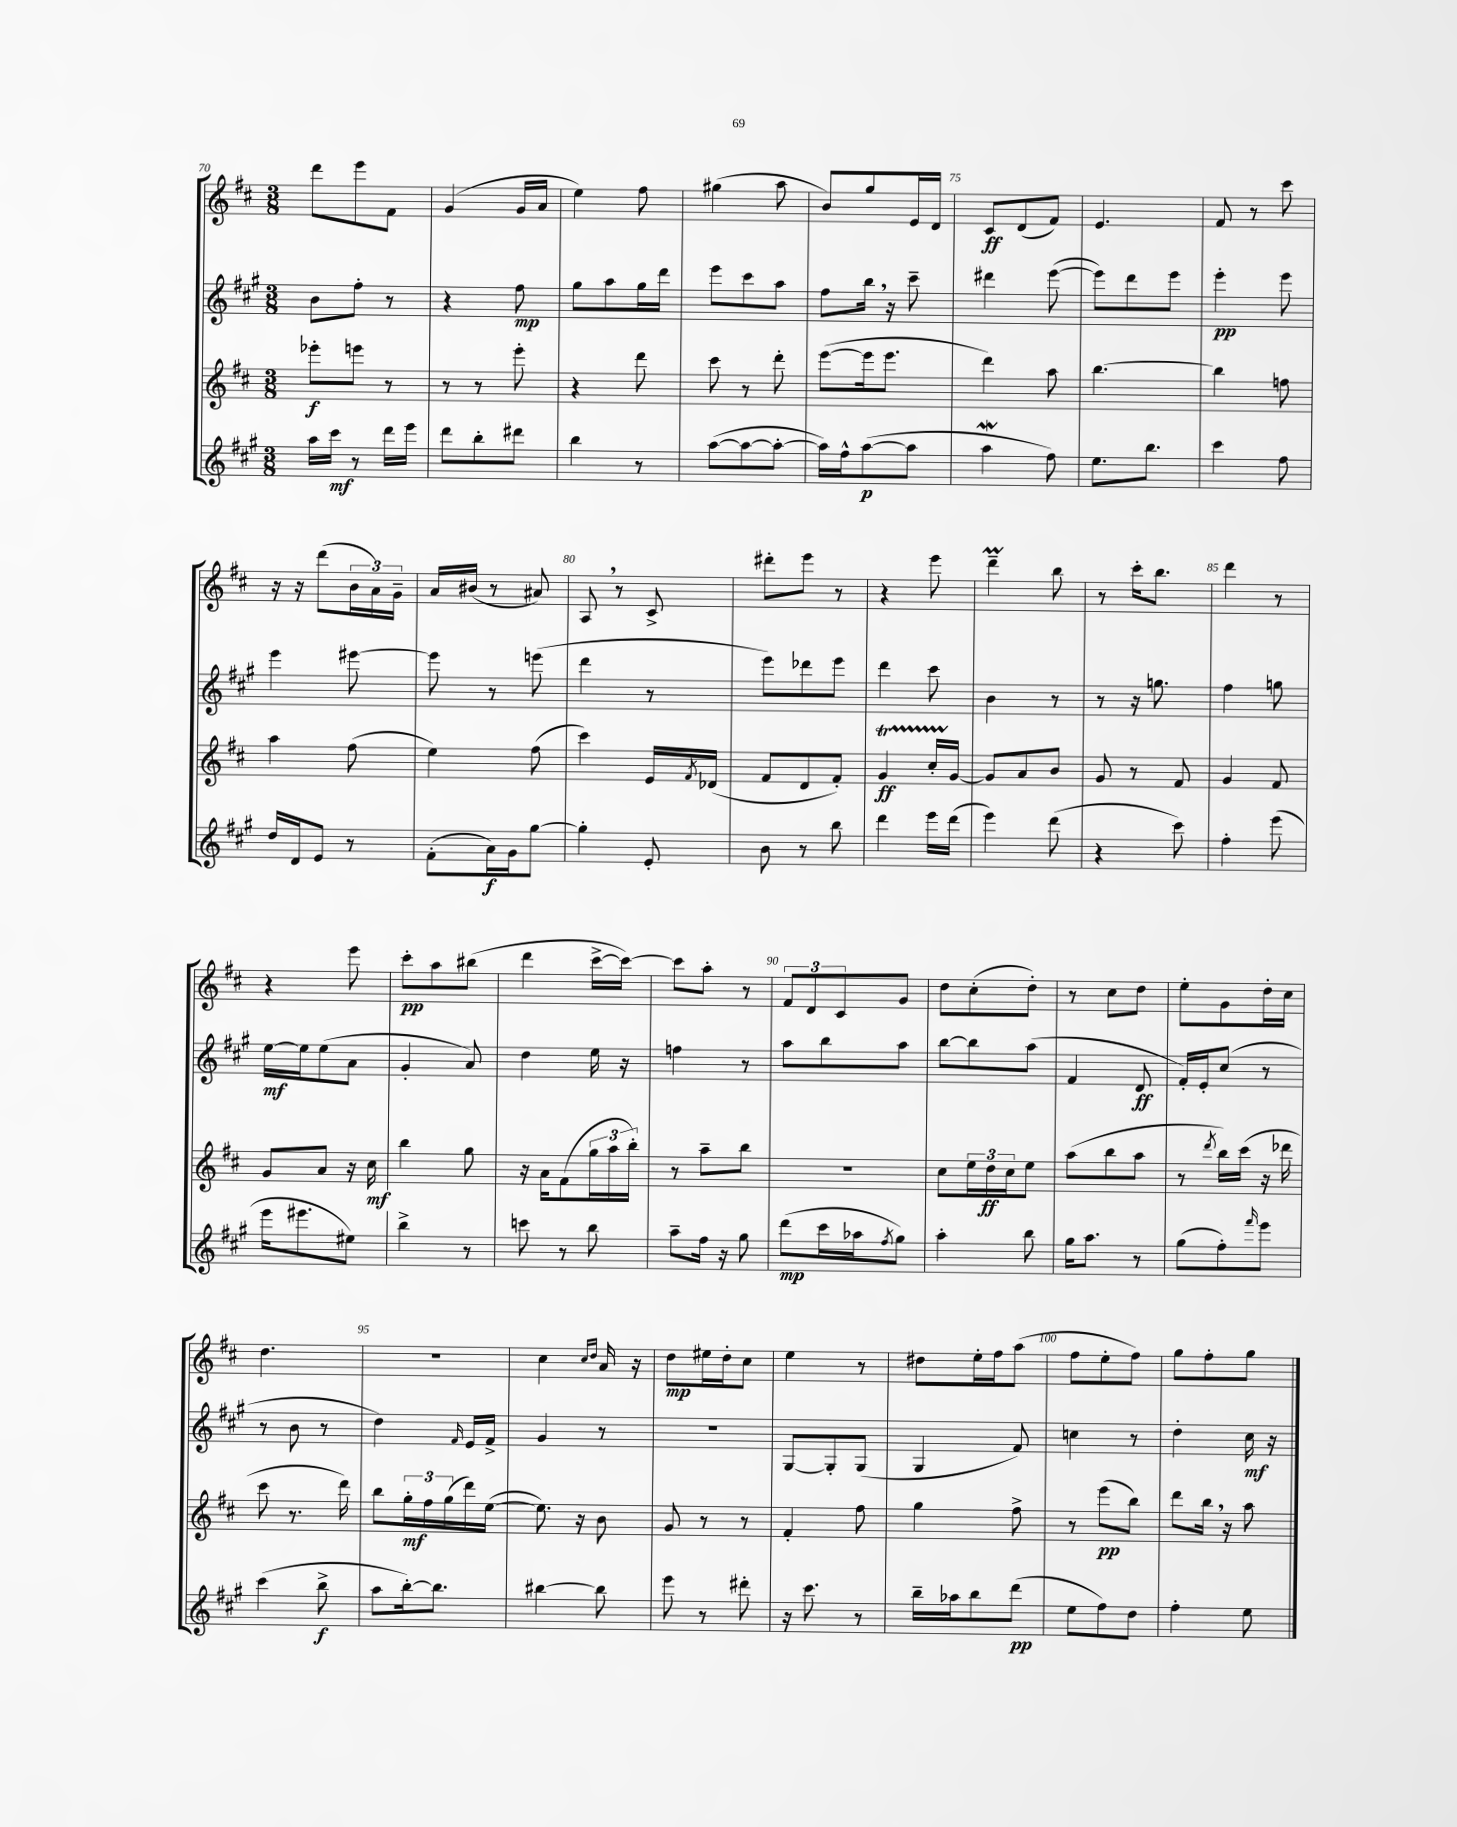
<<
\new StaffGroup <<
\new Staff = "s0" {
    \clef treble \key d \major \numericTimeSignature \time 3/8
    d'''8 e'''8 fis'8 |
    g'4( g'16 a'16 |
    e''4) fis''8 |
    gis''4( a''8 |
    b'8) g''8 e'16 d'16 |
    cis'8\ff d'8( fis'8) |
    e'4. |
    fis'8 r8 cis'''8 |
    r16 r16 d'''8( \tuplet 3/2 { b'16 a'16) g'16-- } |
    a'16 bis'16( r8 ais'8) |
    a8 \breathe r8 cis'8-> |
    dis'''8-. e'''8 r8 |
    r4 e'''8 |
    d'''4--\prall b''8 |
    r8 cis'''16-. b''8. |
    d'''4 r8 |
    r4 e'''8 |
    cis'''8-.\pp a''8 bis''8( |
    d'''4 cis'''16~-> cis'''16~) |
    cis'''8 a''8-. r8 |
    \tuplet 3/2 { fis'8 d'8 cis'8 } g'8 |
    d''8 cis''8-.( d''8-.) |
    r8 cis''8 d''8 |
    e''8-. g'8 d''16-. cis''16 |
    d''4. |
    r4. |
    cis''4 \grace { cis''16 d''16 } a'16 r16 |
    d''8\mp eis''16 d''16-. cis''8 |
    e''4 r8 |
    dis''8 e''16-. fis''16 a''8( |
    fis''8 e''8-. fis''8) |
    g''8 fis''8-. g''8 \bar "|." |
}
\new Staff = "s1" {
    \clef treble \key a \major \numericTimeSignature \time 3/8
    b'8 fis''8-. r8 |
    r4 fis''8\mp |
    gis''8 a''8 gis''16 d'''16 |
    e'''8 cis'''8 a''8 |
    fis''8 b''16 \breathe r16 cis'''8-- |
    dis'''4 e'''8~( |
    e'''8) d'''8 e'''8 |
    e'''4-.\pp e'''8 |
    e'''4 eis'''8~ |
    eis'''8 r8 e'''8( |
    d'''4 r8 |
    e'''8) des'''8 e'''8 |
    d'''4 cis'''8 |
    b'4 r8 |
    r8 r16 g''8. |
    fis''4 g''8 |
    e''16~\mf e''16 e''8( a'8 |
    gis'4-. a'8) |
    d''4 e''16 r16 |
    f''4 r8 |
    a''8 b''8 a''8 |
    b''8~ b''8 a''8( |
    fis'4 d'8\ff |
    fis'16-.) e'16-. cis''8( r8 |
    r8 b'8 r8 |
    d''4) \grace { fis'16 } e'16 fis'16-> |
    gis'4 r8 |
    R4. |
    gis8~ gis8-. gis8( |
    gis4 fis'8) |
    c''4 r8 |
    d''4-. cis''16\mf r16 \bar "|." |
}
\new Staff = "s2" {
    \clef treble \key d \major \numericTimeSignature \time 3/8
    ees'''8-.\f e'''8 r8 |
    r8 r8 e'''8-. |
    r4 d'''8 |
    cis'''8 r8 d'''8-. |
    e'''8~( e'''16 e'''8. |
    d'''4) a''8 |
    b''4.~ |
    b''4 f''8 |
    a''4 fis''8( |
    e''4) fis''8( |
    cis'''4) e'16 \acciaccatura { fis'8 } des'16( |
    fis'8 d'8 fis'8-.) |
    g'4\startTrillSpan\ff cis''16-. g'16~\stopTrillSpan |
    g'8 a'8 b'8 |
    g'8 r8 fis'8 |
    g'4 fis'8 |
    g'8 a'8 r16 cis''16\mf |
    b''4 g''8 |
    r16 a'16 fis'8( \tuplet 3/2 { g''16 a''16 b''16-.) } |
    r8 a''8-- b''8 |
    R4. |
    cis''8 \tuplet 3/2 { e''16 d''16\ff cis''16 } e''8 |
    a''8( b''8 a''8 |
    r8 \acciaccatura { d'''8 } b''16) cis'''16( r16 des'''16 |
    cis'''8 r8. d'''16) |
    b''8 \tuplet 3/2 { g''16-.\mf fis''16 g''16( } d'''16) e''16~( |
    e''8.) r16 b'8 |
    g'8 r8 r8 |
    fis'4-. fis''8 |
    g''4 fis''8-> |
    r8 e'''8\pp( b''8) |
    d'''8 b''16 \breathe r16 a''8 \bar "|." |
}
\new Staff = "s3" {
    \clef treble \key a \major \numericTimeSignature \time 3/8
    a''16 cis'''16\mf r8 d'''16 e'''16 |
    d'''8 b''8-. dis'''8 |
    b''4 r8 |
    a''8~( a''8~ a''8~-. |
    a''16) fis''16-^ a''8~\p( a''8 |
    a''4\mordent fis''8) |
    e''8. b''8. |
    cis'''4 fis''8 |
    d''16 d'16 e'8 r8 |
    fis'8-.( a'16\f) gis'16 gis''8~ |
    gis''4-. e'8-. |
    b'8 r8 b''8 |
    d'''4 e'''16 d'''16( |
    e'''4) d'''8( |
    r4 cis'''8) |
    fis''4-. e'''8( |
    e'''16 eis'''8. eis''8) |
    b''4-> r8 |
    c'''8 r8 b''8 |
    a''8-- fis''16 r16 gis''8 |
    d'''8\mp( cis'''16 aes''16 \acciaccatura { fis''8 } gis''8) |
    a''4-. b''8 |
    gis''16 a''8. r8 |
    gis''8( fis''8-.) \grace { fis'''16 } e'''8 |
    cis'''4( b''8->\f |
    a''8 b''16~-.) b''8. |
    bis''4~ bis''8 |
    e'''8 r8 dis'''8-. |
    r16 cis'''8. r8 |
    b''16-- aes''16 b''8 d'''8\pp( |
    e''8 fis''8) d''8 |
    fis''4-. e''8 \bar "|." |
}
>>
>>
\layout { \context { \Score currentBarNumber = #70 \override BarNumber.break-visibility = ##(#f #t #t) barNumberVisibility = #(every-nth-bar-number-visible 5) } }
